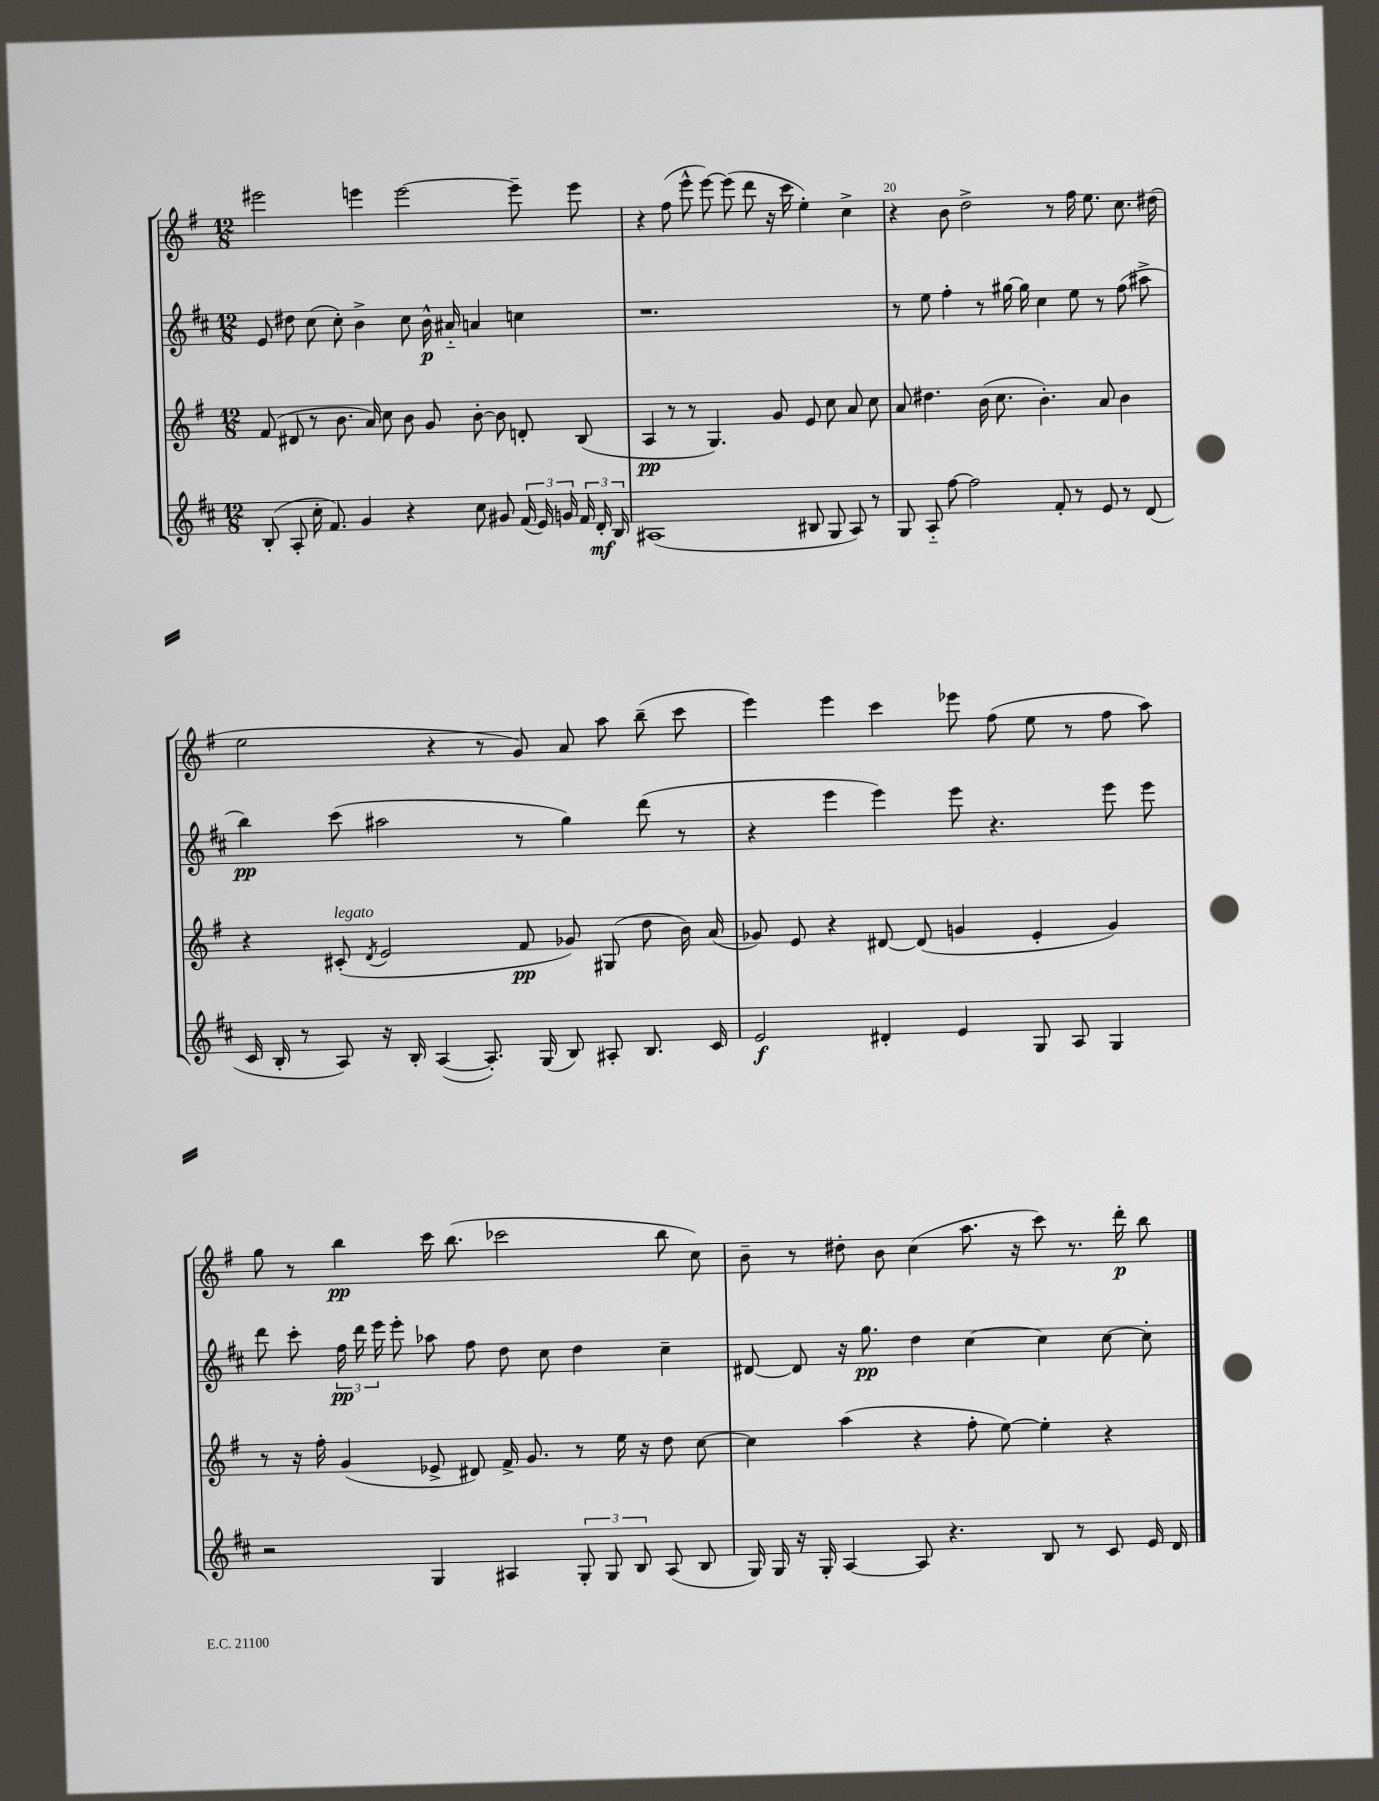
<<
\new StaffGroup <<
\new Staff = "s0" {
    \clef treble \key g \major \numericTimeSignature \time 12/8
    \autoBeamOff eis'''2 e'''4 e'''2~ e'''8-- e'''8 |
    r4 fis''8( e'''8-^ e'''8~) e'''8( d'''8 r16 c'''16 e''4-.) c''4-> |
    r4 b'8 d''2-> r8 fis''16 e''8. c''8. dis''16( |
    e''2 r4 r8 g'8) a'8 a''8 b''8--( c'''8 |
    e'''4) e'''4 c'''4 ees'''8 fis''8( e''8 r8 fis''8 a''8) |
    g''8 r8 b''4\pp c'''16 b''8.( ces'''2 b''8 c''8) |
    b'8-- r8 dis''8-. b'8 c''4( a''8. r16 c'''8) r8. d'''16-.\p b''8 \bar "|." |
}
\new Staff = "s1" {
    \clef treble \key d \major \numericTimeSignature \time 12/8
    \autoBeamOff e'8 dis''8 cis''8( cis''8-.) b'4-> cis''8 b'16-^\p ais'16-_ a'4 c''4 |
    r1. |
    r8 e''8 fis''4-. r8 gis''16~ gis''16 cis''4 e''8 r8 fis''8( ais''8-> |
    b''4\pp) cis'''8( ais''2 r8 g''4) d'''8( r8 |
    r4 e'''4 e'''4) e'''8 r4. e'''8 e'''8 |
    d'''8 cis'''8-. \tuplet 3/2 { fis''16\pp d'''16 e'''16 } e'''8-. aes''8 fis''8 d''8 cis''8 d''4 cis''4-- |
    dis'8~ dis'8 r16 g''8.\pp d''4 cis''4~ cis''4 cis''8~ cis''8-. \bar "|." |
}
\new Staff = "s2" {
    \clef treble \key g \major \numericTimeSignature \time 12/8
    \autoBeamOff fis'8( dis'8 r8 b'8. a'16) c''8 b'8 g'8 b'8~-. b'8 d'8-. b8( |
    a4\pp r8 r8 g4.) g'8 e'8 c''8 a'8 c''8 |
    a'8 dis''4. b'16( c''8. b'4.-.) a'8 b'4 |
    r4 cis'8-.^\markup { \italic "legato" }( \acciaccatura { d'8 } e'2 fis'8\pp ges'8) gis8( d''8 b'16) a'16( |
    ges'8) e'8 r4 dis'8~ dis'8( g'4 e'4-. g'4) |
    r8 r16 fis''16-. g'4( ees'8-> dis'8) fis'16-> g'8. r8 e''16 r16 d''8 c''8~ |
    c''4 a''4( r4 fis''8-. e''8~) e''4-. r4 \bar "|." |
}
\new Staff = "s3" {
    \clef treble \key d \major \numericTimeSignature \time 12/8
    \autoBeamOff b8-.( a8-. cis''16-. fis'8.) g'4 r4 cis''8 gis'8 \tuplet 3/2 { fis'16( e'16) g'16 } \tuplet 3/2 { fis'16 d'16-.\mf b16 } |
    ais1( bis8 g8 ais8) r8 |
    g8 a8-_ fis''8~ fis''2 fis'8-. r8 e'8 r8 d'8( |
    cis'16 b16-. r8 a8) r16 b16-. a4~( a8.-.) g16( b8) ais8-. b8. cis'16 |
    e'2\f dis'4-. e'4 g8 a8 g4 |
    r2 g4 ais4 \tuplet 3/2 { g8-. g8 b8 } ais8( b8 |
    g16) g16 r16 g16-. a4~ a8 r4. b8 r8 cis'8 e'16 d'16 \bar "|." |
}
>>
>>
\layout { \context { \Score currentBarNumber = #18 \override BarNumber.break-visibility = ##(#f #t #t) barNumberVisibility = #(every-nth-bar-number-visible 5) } }
